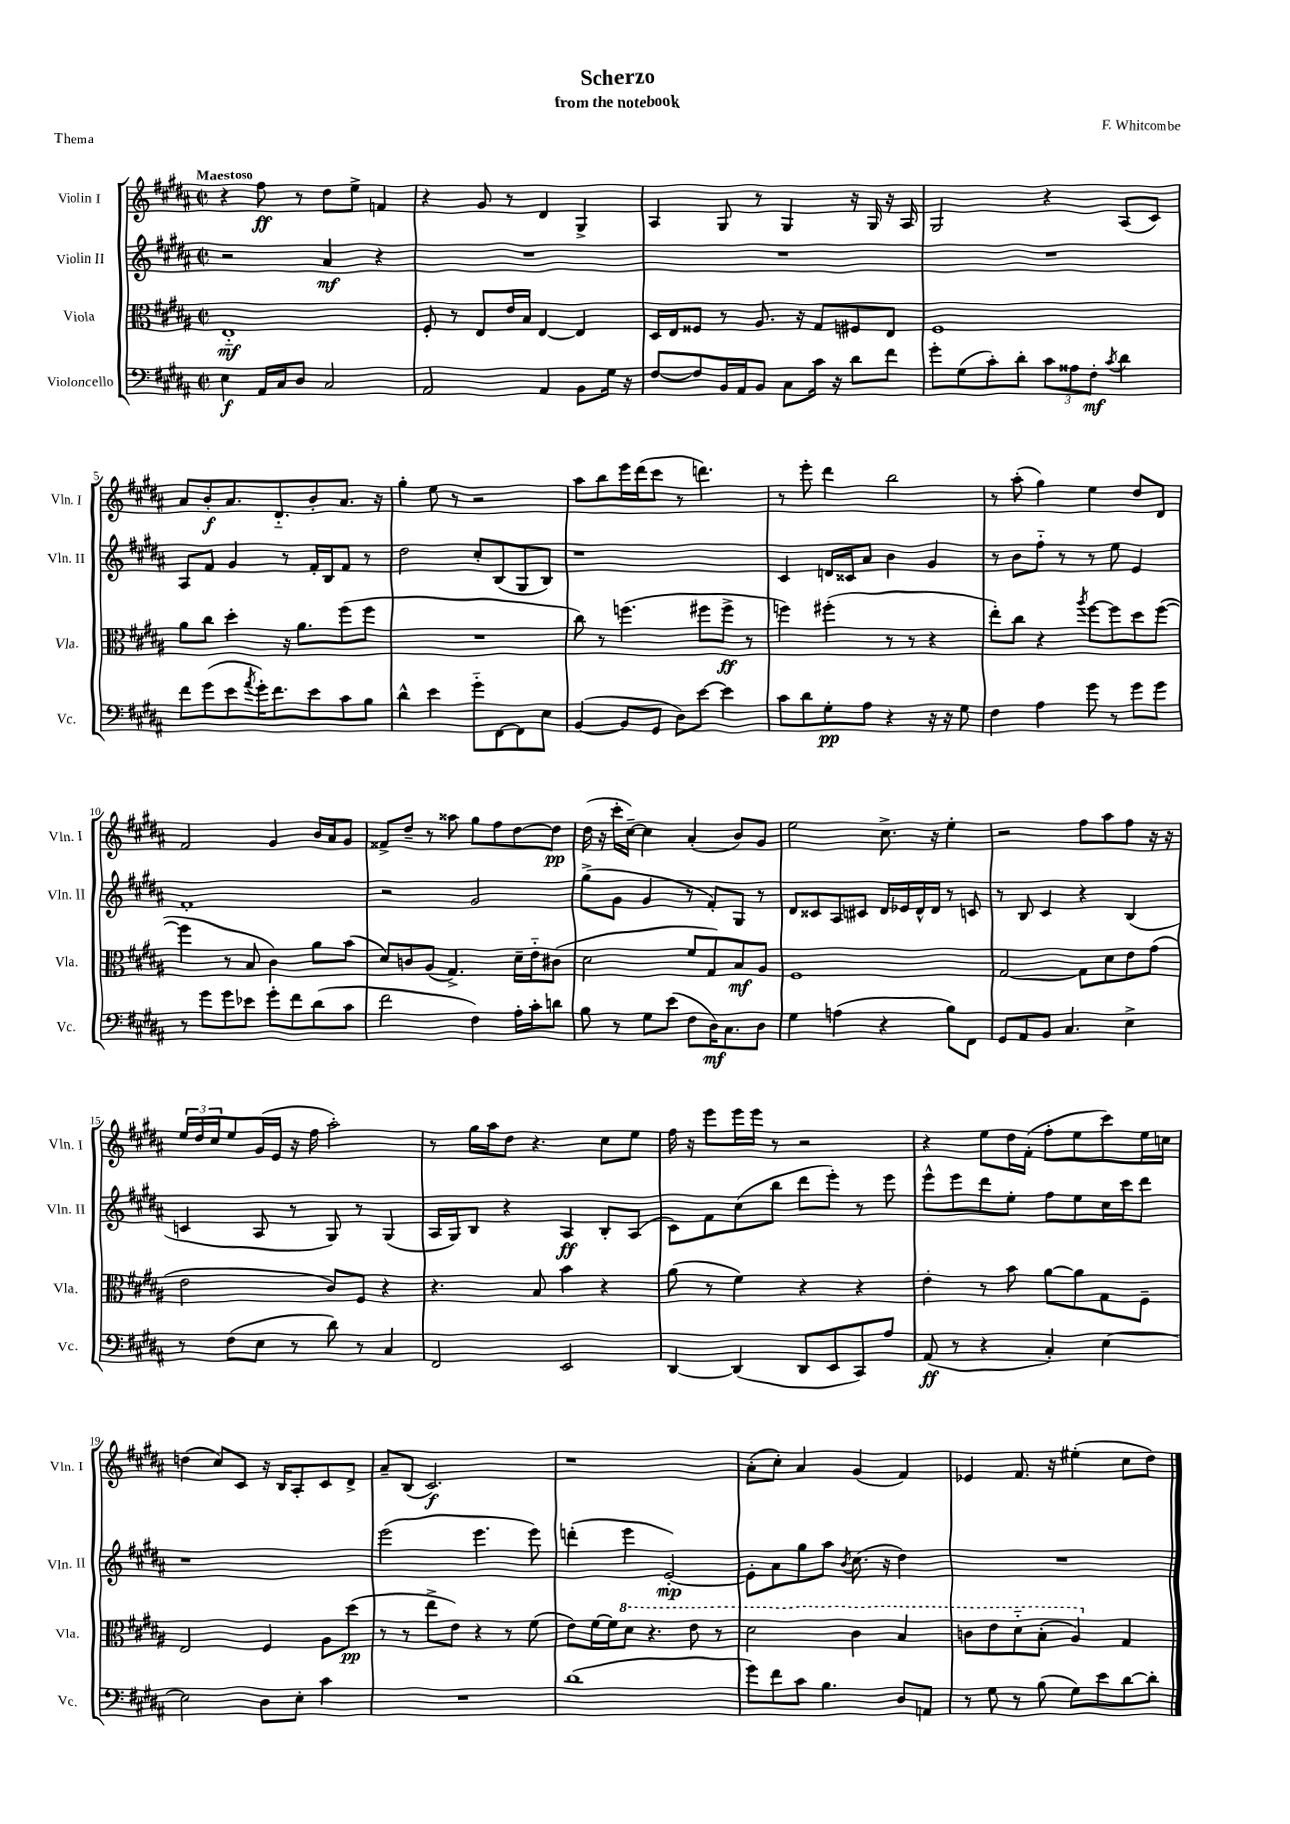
\header { title = "Scherzo" composer = "F. Whitcombe" subtitle = "from the notebook" piece = "Thema" }
<<
\new StaffGroup <<
\new Staff = "s0" \with { instrumentName = "Violin I" shortInstrumentName = "Vln. I" } {
    \clef treble \key b \major \defaultTimeSignature \time 2/2 \tempo "Maestoso"
    r4 fis''8\ff r8 dis''8 e''8-> f'4 |
    r4 gis'8 r8 dis'4 gis4-> |
    ais4 gis8 r8 gis4 r16 gis16 r16 ais16 |
    gis2 r4 ais8( cis'8) |
    ais'8 b'8-.\f ais'8. dis'8.-_ b'8-. ais'8. r16 |
    gis''4-. e''8 r8 r2 |
    ais''8 b''8 e'''16 dis'''16( cis'''8 r8 d'''4.) |
    r8 e'''8-. dis'''4 b''2 |
    r8 ais''8-.( gis''4) e''4 dis''8 dis'8 |
    fis'2 gis'4 b'16 ais'16 gis'8 |
    fisis'8-> dis''8-- r8 aisis''8 gis''8 fis''8 dis''8~ dis''8\pp |
    dis''16( r16 cis'''16-. cis''16~--) cis''4 ais'4-.( b'8) gis'8 |
    e''2 cis''8.-> r16 e''4-. |
    r2 fis''8 ais''8 fis''8 r16 r16 |
    \tuplet 3/2 { e''16 dis''16 cis''16 } e''8 gis'16( e'16 r16 fis''16 ais''2-.) |
    r8 gis''16 ais''16 dis''8 r4. cis''8 e''8 |
    fis''16 r16 e'''8 e'''16 e'''16 r8 r2 |
    r4 e''8 dis''16 fis'16-.( fis''8-. e''8 cis'''8) e''16 c''16 |
    d''4( cis''8) cis'8 r16 b16 ais8-. cis'8 dis'8-> |
    ais'8-- b8( cis'2.\f) |
    r1 |
    ais'8-.( cis''8-.) ais'4 gis'4( fis'4) |
    ees'4 fis'8. r16 eis''4-.( cis''8 dis''8) \bar "|." |
}
\new Staff = "s1" \with { instrumentName = "Violin II" shortInstrumentName = "Vln. II" } {
    \clef treble \key b \major \defaultTimeSignature \time 2/2
    r2 ais'4\mf r4 |
    R1 |
    R1 |
    R1 |
    ais8 fis'8 gis'4 r8 fis'16-. b16 fis'8 r8 |
    dis''2 cis''8-. b8( gis8 b8) |
    r1 |
    cis'4 d'16 cisis'16 ais'8 b'4 gis'4 |
    r8 b'8 fis''8-_ r8 r8 e''8 e'4 |
    fis'1-. |
    r2 gis'2 |
    gis''8->( gis'8 gis'4 r8 fis'8-.) gis8 r8 |
    dis'8 cisis'8 ais8 cis'8 dis'16 ees'16 dis'16-^ dis'16 r8 c'8 |
    r8 b8 cis'4 r4 b4( |
    c'4 ais8 r8 gis8) r8 gis4( |
    ais16 gis16) b8 r4 ais4\ff b8-. ais8( |
    cis'8) fis'8 cis''8( b''8 dis'''8 e'''8-.) r8 e'''8 |
    e'''8-^ e'''8 dis'''8 e''8-. fis''8 e''8 cis''16 cis'''16 dis'''8 |
    r1 |
    e'''2( e'''4. e'''8) |
    d'''4-.( e'''4 e'2~-.\mp) |
    e'8-. ais'8 gis''8 ais''8 \acciaccatura { b'8 } cis''8.( r16 dis''4) |
    R1 \bar "|." |
}
\new Staff = "s2" \with { instrumentName = "Viola" shortInstrumentName = "Vla." } {
    \clef alto \key b \major \defaultTimeSignature \time 2/2
    e1-_\mf |
    fis8-. r8 e8 e'16 b16 e4~ e4 |
    dis16 e16 fisis8 r8 ais8. r16 gis8 fis8 e8 |
    fis1 |
    ais'8 cis''8 dis''4-. r16 ais'8. fis''8( fis''8 |
    R1 |
    cis''8) r8 f''4.( fis''8 fis''8->\ff r8 |
    f''4) fis''4-.( r8 r8 r4 |
    e''8-.) cis''8 r4 \acciaccatura { ais''8 } fis''8~ fis''8 dis''8 fis''8~( |
    fis''4 r8 b8 cis'4) ais'8 b'8( |
    dis'8) c'8 ais8( gis4.->) dis'16-- e'16-_ cis'8( |
    dis'2 fis'8 gis8) b8\mf ais8 |
    fis1 |
    gis2~ gis8 dis'8 e'8 gis'8( |
    e'2 cis'8) fis8 r4 |
    r4. b8 b'4 r4 |
    ais'8( r8 fis'4) r4 r4 |
    e'4-. r8 b'8 ais'8~ ais'8 gis8 fis8-- |
    e2 fis4 ais8 dis''8\pp( |
    r8 r8 e''8-> e'8) r4 r8 fis'8( |
    e'8) fis'16~ fis'16 \ottava #1 dis''8 r4. e''8 r8 |
    dis''2 cis''4 b'4 |
    c''8 e''8 dis''8-_ b'8-.( ais'4) \ottava #0 gis4 \bar "|." |
}
\new Staff = "s3" \with { instrumentName = "Violoncello" shortInstrumentName = "Vc." } {
    \clef bass \key b \major \defaultTimeSignature \time 2/2
    e4\f ais,16 cis16 dis8 cis2 |
    ais,2 ais,4 b,8 gis16 r16 |
    fis8~ fis8 b,16 ais,16 b,8 cis8 cis'16 r16 dis'8 fis'8 |
    gis'8-. gis8( cis'8-.) dis'8-. \tuplet 3/2 { cis'8 aisis8 fis8-.\mf } \acciaccatura { cis'8 } dis'4 |
    fis'8 gis'8( e'8 \acciaccatura { ais'8 } gis'16-.) fis'8. e'8 cis'8 b8 |
    dis'4-^ e'4 gis'8-_ fis,8~ fis,8 e8 |
    b,4~( b,8 gis,8 dis8) e'8~ e'4 |
    cis'8 dis'8 gis8-.\pp ais8 r4 r16 r16 gis8 |
    fis4 ais4 gis'8 r8 gis'8 gis'8 |
    r8 gis'8 gis'8 ees'8 gis'8-. fis'8 dis'8( cis'8 |
    fis'2 fis4) ais16-. cis'16-. d'8 |
    b8 r8 gis8 e'8( fis8 dis16\mf) cis8. dis8 |
    gis4 a4( r4 b8) fis,8 |
    gis,8 ais,8 b,8 cis4. e4-> |
    r8 fis8( e8 r8 dis'8) r8 cis4 |
    fis,2 e,2 |
    dis,4~ dis,4( dis,8 e,8 cis,8) ais8 |
    ais,8\ff( r8 r4 cis4-.) e4~ |
    e2 dis8 e8-. cis'4 |
    R1 |
    dis'1( |
    gis'8) fis'8 cis'8 b4. dis8 a,8 |
    r8 gis8 r8 b8( gis8) e'8 dis'8~ dis'8-. \bar "|." |
}
>>
>>
